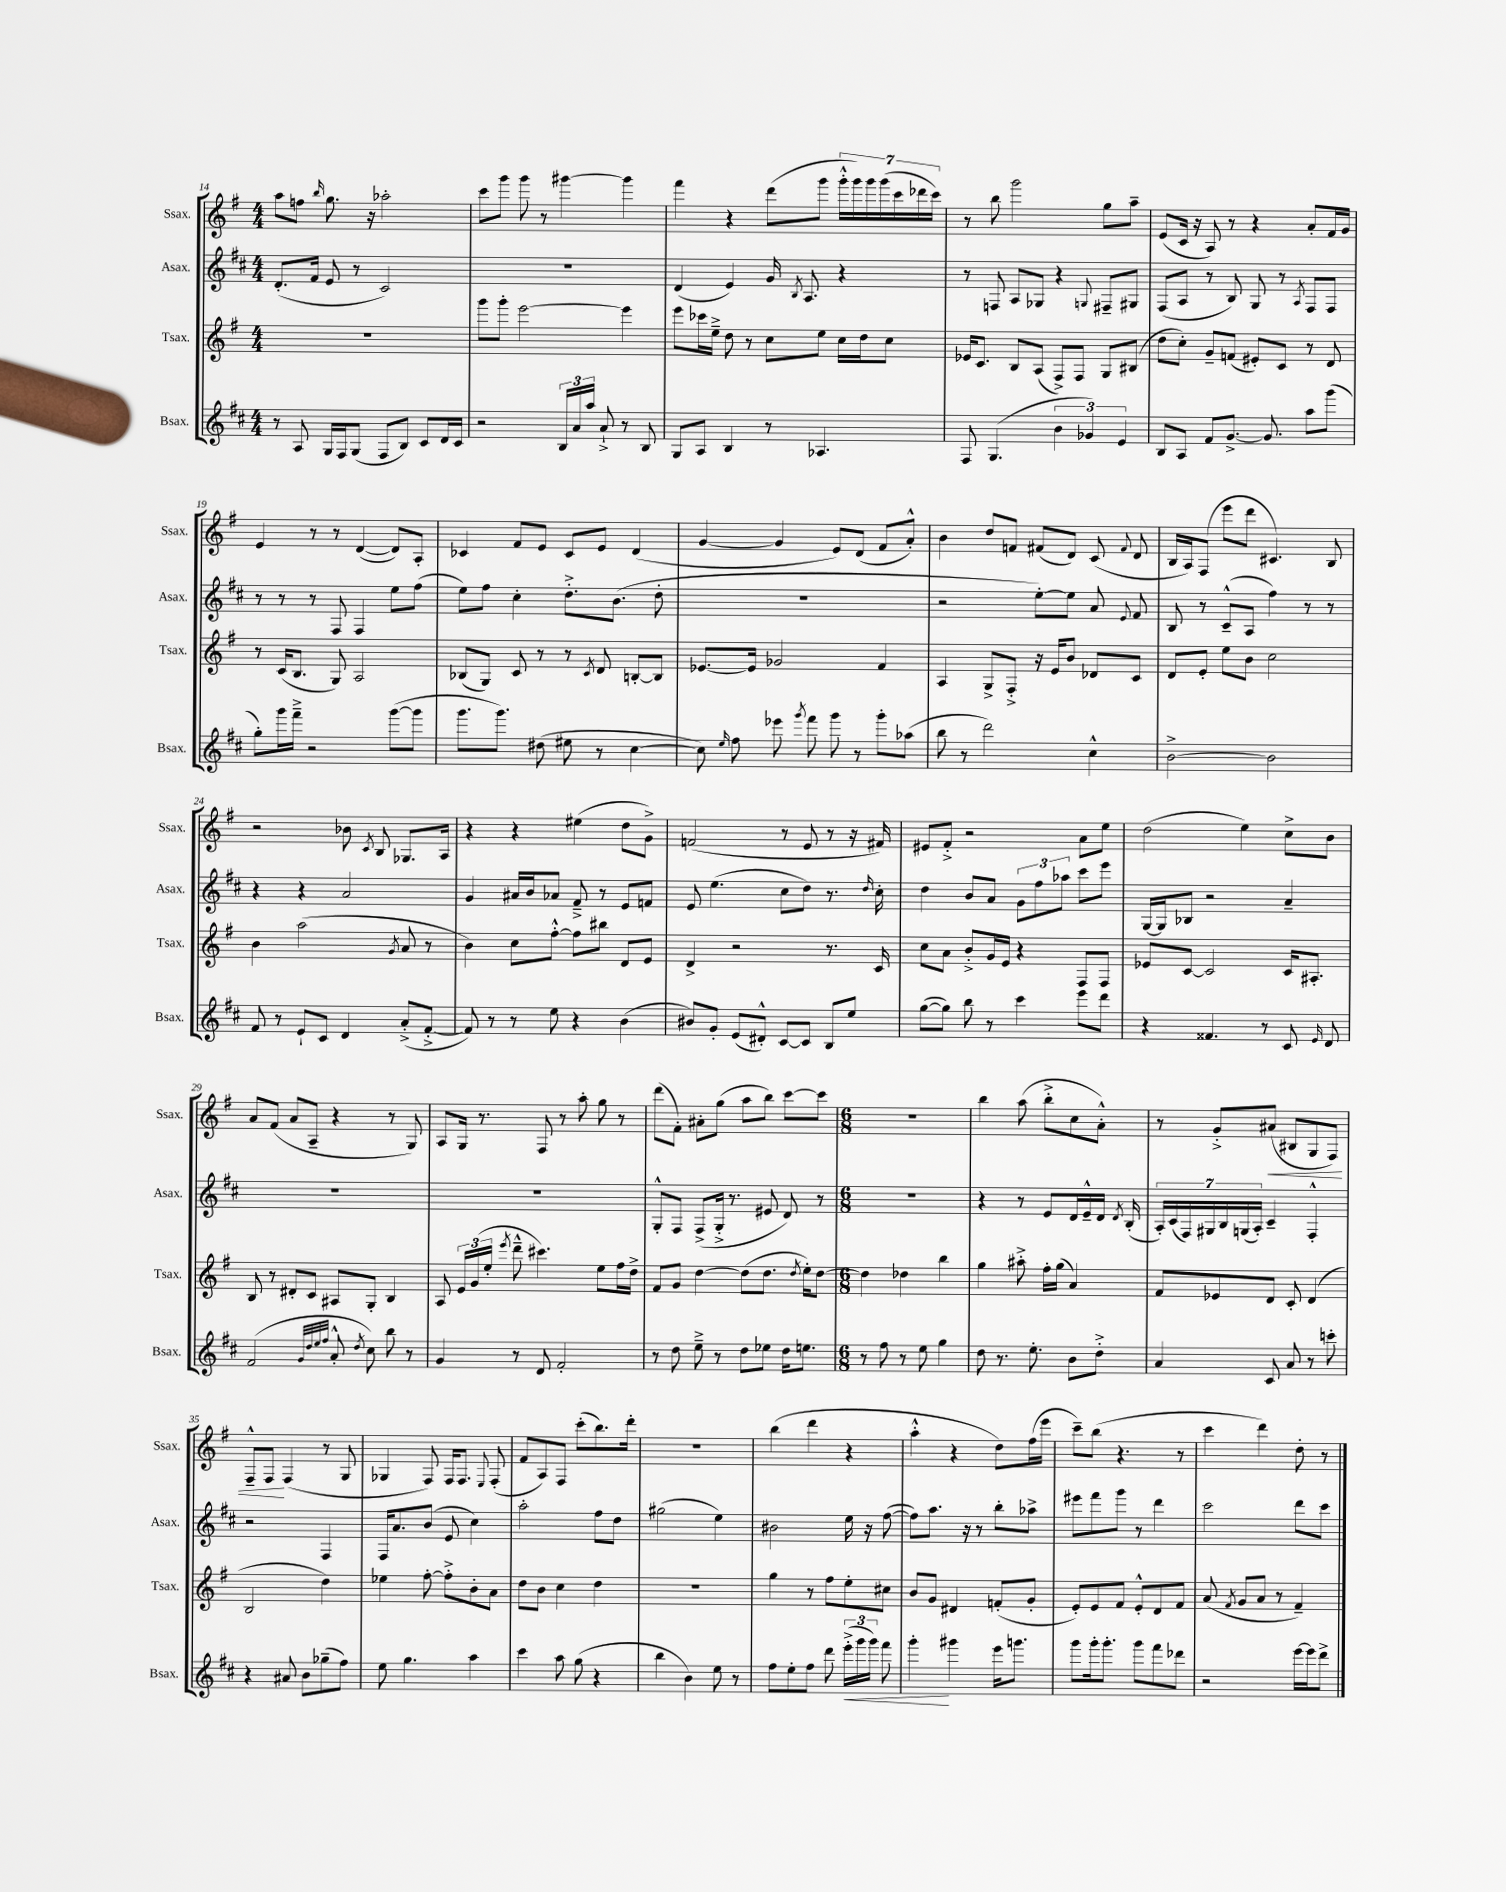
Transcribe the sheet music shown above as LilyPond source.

<<
\new StaffGroup <<
\new Staff = "s0" \with { instrumentName = "Ssax." shortInstrumentName = "Ssax." } {
    \clef treble \key g \major \numericTimeSignature \time 4/4
    \autoBeamOff a''8[ f''8] \grace { b''16 } g''8. r16 aes''2-. |
    c'''8[ g'''8] g'''8 r8 gis'''4~ gis'''4 |
    fis'''4 r4 d'''8[( g'''8] \tuplet 7/4 { g'''16[-.-^ g'''16) g'''16 g'''16( c'''16 des'''16 c'''16]) } |
    r8 b''8 g'''2 g''8[ a''8]-- |
    e'8[( c'16] r16 a8) r8 r4 a'8[-. fis'16 g'16] |
    e'4 r8 r8 d'4~( d'8[) a8]-. |
    ces'4 fis'8[ e'8] ces'8[ e'8] d'4( |
    g'4~ g'4 e'8[) d'8]( fis'8[ a'8]-.-^) |
    b'4 d''8[ f'8] fis'8[( d'8]) c'8( \appoggiatura { fis'8 } d'8 |
    b16[ a16) fis8]( e'''8[ d'''8] cis'4.) b8 |
    r2 bes'8 \acciaccatura { c'8 } b8 ges8.[ a16] |
    r4 r4 eis''4( d''8[ g'8]->) |
    f'2( r8 e'8 r8 r16 fis'16) |
    eis'8[ fis'8]-.-> r2 a'8[ e''8] |
    d''2( e''4) c''8[-> b'8] |
    a'8[ fis'8]( a'8[ a8]-- r4 r8 g8) |
    a8[ g16] r8. fis8 r8 a''8-. g''8 r8 |
    d'''8[( fis'8]-.) ais'8[-. g''8]( a''8[ b''8]) c'''8[~ c'''8] |
    \numericTimeSignature \time 6/8 R2. |
    b''4 a''8( b''8[-.-> c''8 a'8]-.-^) |
    r8 g'8[-.-> ais'8]\<( bis8[ g8 fis8]) |
    fis8[---^ fis8]\! fis4( r8 g8 |
    ges4 fis8) fis16[ fis8.] \appoggiatura { e8 } fis8-.( |
    fis'8[ a8) fis8] c'''8[-.( b''8.) d'''16]-. |
    R2. |
    b''4( d'''4 r4 |
    a''4-.-^ r4 d''8[) fis''16( e'''16] |
    c'''8[--) b''8]( r4. r8 |
    c'''4 d'''4) d''8-. r8 \bar "|." |
}
\new Staff = "s1" \with { instrumentName = "Asax." shortInstrumentName = "Asax." } {
    \clef treble \key d \major \numericTimeSignature \time 4/4
    \autoBeamOff d'8.[-.( fis'16] e'8 r8 cis'2) |
    R1 |
    d'4( e'4) g'16 \acciaccatura { b8 } a8. r4 |
    r8 f8 a8[ ges8] r4 \appoggiatura { g8 } fis8[-- gis8] |
    fis8[( a8] r8 b8) g8 r8 \acciaccatura { a8 } fis8[ fis8] |
    r8 r8 r8 fis8 fis4 e''8[ fis''8]( |
    e''8[) fis''8] cis''4-. d''8.[-.-> b'8.]( d''8-. |
    R1 |
    r2 e''8[~-.) e''8] a'8 \appoggiatura { e'8 } fis'8 |
    b8 r8 cis'8[---^( a8] fis''4) r8 r8 |
    r4 r4 a'2 |
    g'4 ais'16[ b'16 aes'8] fis'8---> r8 e'8[ f'8] |
    e'8 e''4.( cis''8[ d''8]) r8. \grace { d''16 } cis''16-. |
    d''4 b'8[ a'8] \tuplet 3/2 { g'8[ fis''8 aes''8] } cis'''8[ e'''8] |
    g16[~ g16 bes8] r2 a'4-- |
    R1 |
    R1 |
    g8[-.-^ fis8] fis8[->( g16]-.-> r8. eis'8 d'8) r8 |
    \numericTimeSignature \time 6/8 R2. |
    r4 r8 e'8[ d'16 e'16---^ d'16] \acciaccatura { d'8 } b16-.( |
    \tuplet 7/4 { a16[-.) cis'16( fis16) gis16 b16 g16( a16]-.) } cis'4-- fis4-.-^ |
    r2 fis4 |
    fis16[ a'8. b'8]( e'8 cis''4) |
    a''2-. fis''8[ d''8] |
    gis''2( e''4) |
    bis'2 e''16 r16 fis''8~( |
    fis''8[) a''8.] r16 r8 b''8[-. aes''8]-> |
    eis'''8[ fis'''8 g'''8] r8 d'''4 |
    cis'''2 d'''8[ cis'''8] \bar "|." |
}
\new Staff = "s2" \with { instrumentName = "Tsax." shortInstrumentName = "Tsax." } {
    \clef treble \key g \major \numericTimeSignature \time 4/4
    \autoBeamOff R1 |
    g'''8[ g'''8]-. e'''2~ e'''4 |
    e'''8[ ces'''16 e''16]---> d''8 r8 c''8[ e''8] c''16[ d''16 c''8] |
    ees'16[ c'8.] b8[ a8]( fis8[->) fis8] g8[ bis8]( |
    d''8[ c''8]-.) g'8[-- f'8]( eis'8[-.) c'8] r8 d'8 |
    r8 c'16[( b8.] g8) a2 |
    bes8[( g8]) c'8 r8 r8 \acciaccatura { c'8 } d'8 b8[~-. b8] |
    ees'8.[~ ees'16] ges'2 fis'4 |
    a4 g8[-> fis8]-.-> r16 e'16[ b'8] des'8[ c'8] |
    d'8[ e'8]-. e''8[ b'8] c''2 |
    b'4 a''2( \acciaccatura { g'8 } a'8 r8 |
    b'4) c''8[ fis''8]~-.-^ fis''8[ bis''8] d'8[ e'8] |
    d'4-> r2 r8. c'16 |
    c''8[ a'8] b'8[-.-> g'16 e'16] r4 fis8[ fis8] |
    ees'8[ c'8]~ c'2 c'16[ ais8.]-. |
    b8 r8 dis'8[-. c'8] ais8[ g8]-. b4 |
    a8 \tuplet 3/2 { e'16[ g'16( e''16]-. } \acciaccatura { e'''8 } d'''8---^ cis'''4.) e''8[ fis''16 d''16]-> |
    fis'8[ g'8] d''4~ d''8[( d''8.] \acciaccatura { d''8 } e''16[-.) d''8]~ |
    \numericTimeSignature \time 6/8 d''4 des''4 b''4 |
    g''4 ais''8-.-> fis''16[-. g''16]( a'4) |
    fis'8[ ees'8 d'8] c'8-. d'4( |
    b2 d''4) |
    ees''4 fis''8~-. fis''8[-.-> b'8-. a'8] |
    d''8[ b'8] c''4 d''4 |
    R2. |
    g''4 r8 fis''8[ e''8-. cis''8] |
    b'8[ g'8] dis'4 f'8[-.( g'8]-. |
    e'8[-.) e'8 fis'8] e'8[-.-^ d'8 fis'8] |
    a'8( \acciaccatura { fis'8 } g'8[ a'8] r8 fis'4--) \bar "|." |
}
\new Staff = "s3" \with { instrumentName = "Bsax." shortInstrumentName = "Bsax." } {
    \clef treble \key d \major \numericTimeSignature \time 4/4
    \autoBeamOff r8 a8 g16[ fis16 g8]( fis8[ b8]) cis'8[ d'16 cis'16] |
    r2 \tuplet 3/2 { b16[ a'16 a''16] } a'8-!-> r8 b8 |
    g8[ a8] b4 r8 aes4. |
    fis8 g4.( \tuplet 3/2 { b'4 ges'4) e'4 } |
    b8[ a8] fis'8[ g'8.]~-> g'8. a''8[ g'''8]( |
    g''8[-.) g'''16 fis'''16]---> r2 g'''8[~( g'''8] |
    g'''8.[ g'''8.]) dis''8( eis''8 r8 cis''4~ |
    cis''8) \grace { e''16 } fis''8 ees'''8 \acciaccatura { g'''8 } fis'''8 g'''8 r8 g'''8[-. aes''8]( |
    b''8 r8 d'''2) cis''4-^ |
    b'2~-> b'2 |
    fis'8 r8 e'8[-! cis'8] d'4 a'8[-.->( fis'8]~-.-> |
    fis'8) r8 r8 e''8 r4 b'4( |
    bis'8[) g'8]-. e'8[( dis'8]-.-^) cis'8[~ cis'8] b8[ e''8] |
    g''8[~( g''8]) b''8 r8 cis'''4 e'''8[ d'''8] |
    r4 fisis'4. r8 cis'8 \grace { e'16 } d'8 |
    fis'2( \grace { g'32[ d''32 e''32 fis''32] } a'8-.-^ \acciaccatura { d''8 } cis''8) b''8 r8 |
    g'4 r8 d'8 fis'2-. |
    r8 d''8 e''8---> r8 d''8[ ees''8] d''16[ e''8.] |
    \numericTimeSignature \time 6/8 r8 fis''8 r8 e''8 g''4 |
    d''8 r8. e''8.-. b'8[ d''8]-.-> |
    a'4 cis'8 a'8 r8 c'''8-. |
    r4 ais'8 b'8[ ges''8--( fis''8]) |
    e''8 g''4. a''4 |
    cis'''4 a''8 g''8( r4 |
    b''4 b'4) e''8 r8 |
    fis''8[ e''8-. fis''8] d'''8 \tuplet 3/2 { e'''16[-.->\<( g'''16 g'''16]) } fis'''8 |
    g'''4-.\! gis'''4 e'''16[ g'''8.] |
    g'''8[ g'''16-. g'''8.]-. g'''8[ fis'''8 des'''8] |
    r2 e'''16[~ e'''16 d'''8]-> \bar "|." |
}
>>
>>
\layout { \context { \Score currentBarNumber = #14 } }
